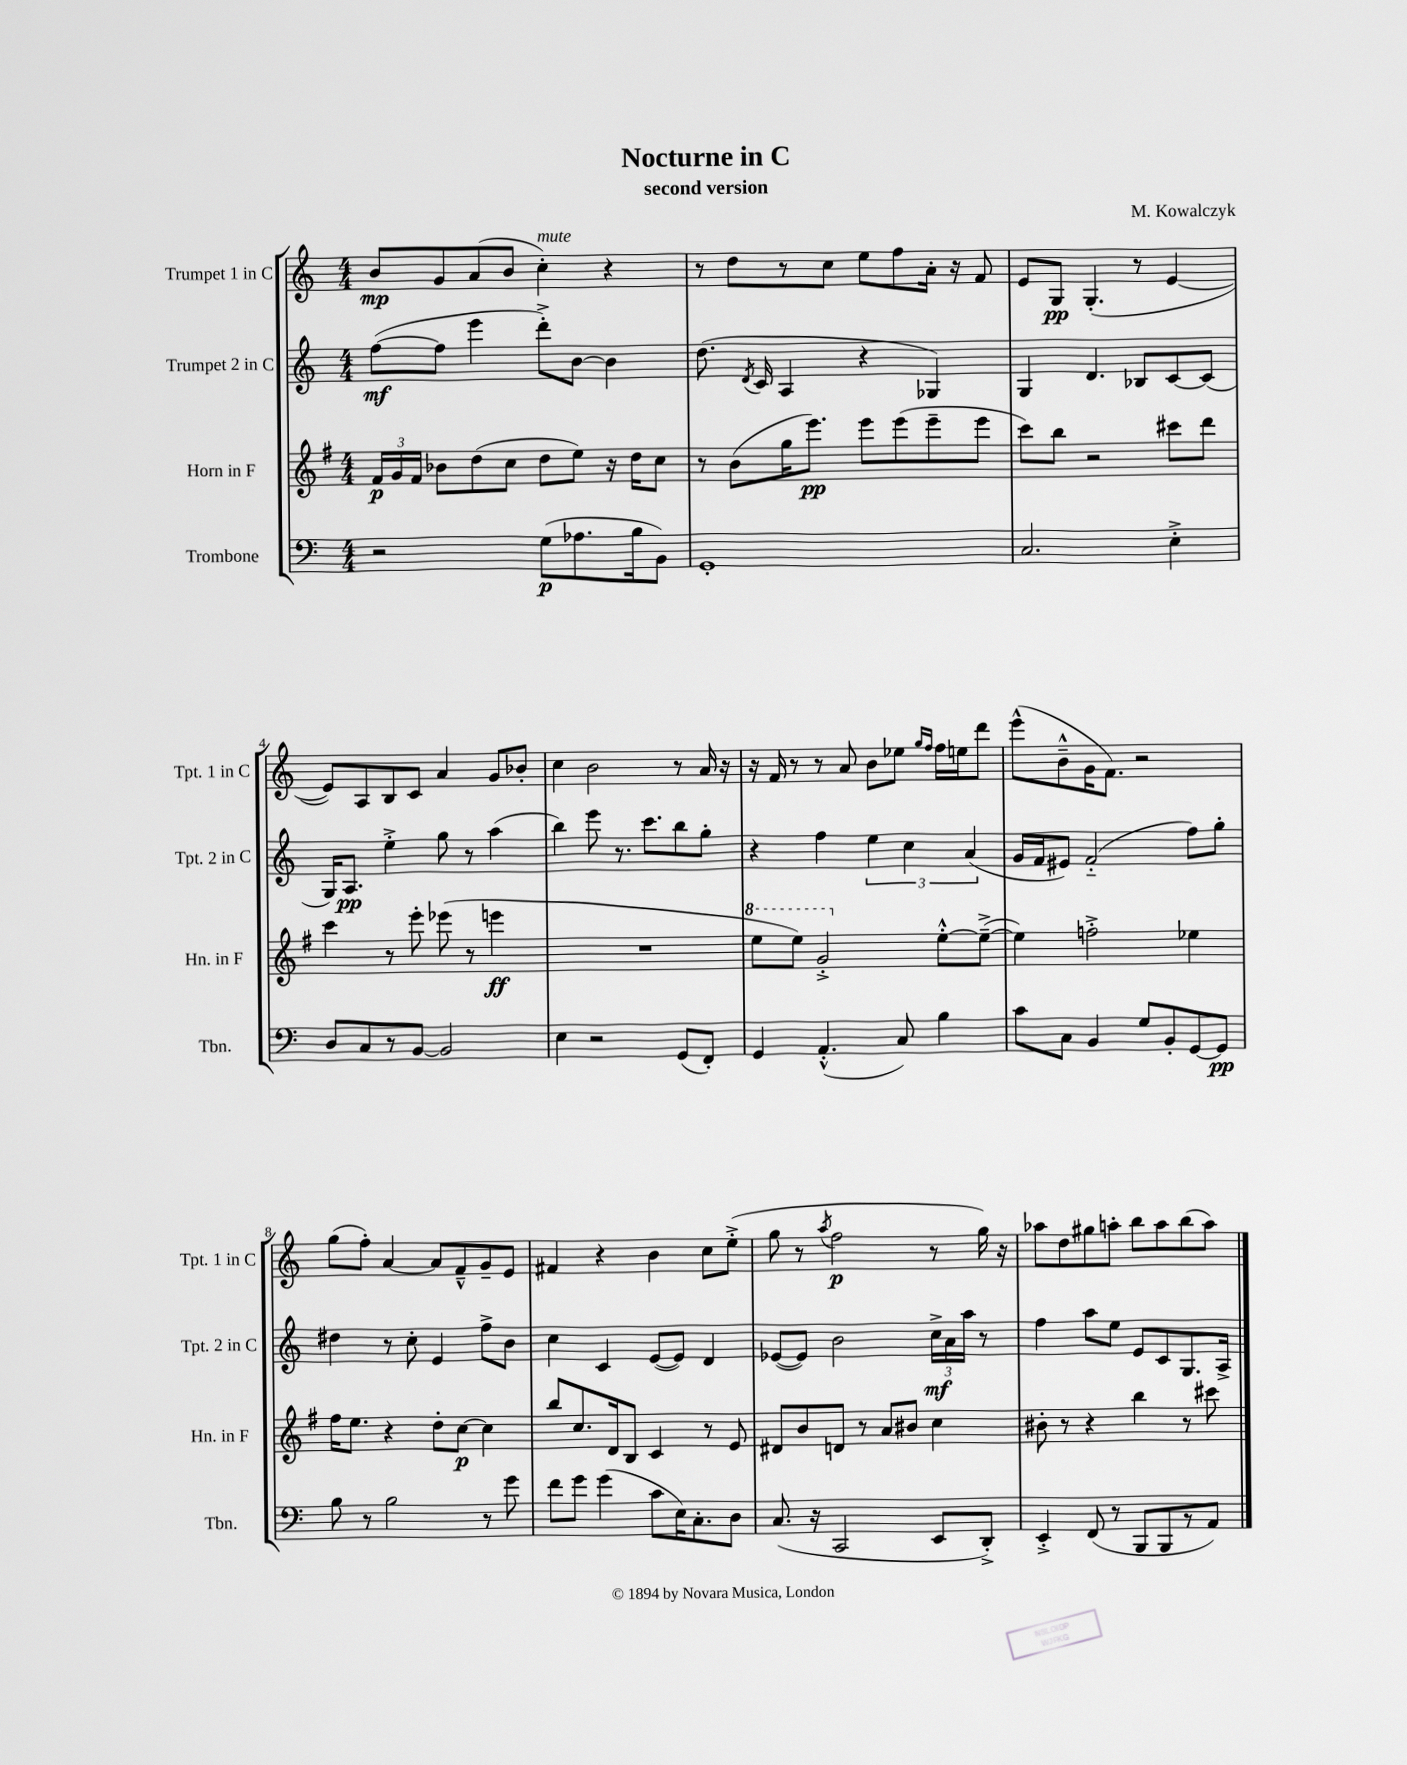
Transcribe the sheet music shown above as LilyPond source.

\header { title = "Nocturne in C" composer = "M. Kowalczyk" subtitle = "second version" }
<<
\new StaffGroup <<
\new Staff = "s0" \with { instrumentName = "Trumpet 1 in C" shortInstrumentName = "Tpt. 1 in C" } {
    \clef treble \key c \major \numericTimeSignature \time 4/4
    \autoBeamOff b'8[\mp g'8 a'8( b'8] c''4-.^\markup { \italic "mute" }) r4 |
    r8 d''8[ r8 c''8] e''8[ f''8 a'16]-. r16 f'8 |
    e'8[ g8]\pp g4.-.( r8 e'4~ |
    e'8[) a8 b8 c'8] a'4 g'8[ bes'8]-. |
    c''4 b'2 r8 a'16 r16 |
    r16 f'16 r8 r8 a'8 b'8[ ees''8] \grace { g''16[ f''16] } f''16[ e''16 d'''8] |
    e'''8[-^( b'8---^ g'16 f'8.]) r2 |
    g''8[( f''8]-.) a'4~ a'8[ f'8---^ g'8-- e'8] |
    fis'4 r4 b'4 c''8[ e''8]-.->( |
    g''8 r8 \acciaccatura { a''8 } f''2\p r8 g''16) r16 |
    aes''8[ d''8 gis''8 a''8]-. b''8[ a''8 b''8( a''8]) \bar "|." |
}
\new Staff = "s1" \with { instrumentName = "Trumpet 2 in C" shortInstrumentName = "Tpt. 2 in C" } {
    \clef treble \key c \major \numericTimeSignature \time 4/4
    \autoBeamOff f''8[~\mf( f''8] e'''4 d'''8[-.->) b'8]~ b'4 |
    d''8.( \acciaccatura { d'8 } c'16 a4 r4 ges4) |
    g4 d'4. bes8[ c'8~ c'8]( |
    g16[) a8.]\pp e''4-.-> g''8 r8 a''4( |
    b''4) e'''8 r8. c'''8.[ b''8 g''8]-. |
    r4 f''4 \tuplet 3/2 { e''4 c''4 a'4( } |
    g'16[ f'16 eis'8]) f'2-_( f''8[) g''8]-. |
    dis''4 r8 c''8-. e'4 f''8[-> b'8] |
    c''4 c'4 e'8[~( e'8]) d'4 |
    ees'8[~( ees'8]) b'2 \tuplet 3/2 { c''16[->\mf a'16 a''16] } r8 |
    f''4 a''8[ e''8] e'8[ c'8 g8. a16]-> \bar "|." |
}
\new Staff = "s2" \with { instrumentName = "Horn in F" shortInstrumentName = "Hn. in F" } {
    \clef treble \key g \major \numericTimeSignature \time 4/4
    \autoBeamOff \tuplet 3/2 { fis'16[\p g'16 fis'16] } bes'8[ d''8( c''8] d''8[ e''8]) r16 d''16[ c''8] |
    r8 b'8[( g''16 e'''8.]\pp) e'''8[ e'''8( e'''8-- e'''8] |
    c'''8[) b''8] r2 cis'''8[ d'''8] |
    c'''4 r8 e'''8-. ees'''8( r8 e'''4\ff |
    R1 |
    \ottava #1 e'''8[ e'''8]) g''2-.-> \ottava #0 e''8[~-.-^ e''8]~--->( |
    e''4) f''2-.-> ees''4 |
    fis''16[ e''8.] r4 d''8[-. c''8]~\p c''4 |
    b''8[ c''8. d'16 b8] c'4 r8 e'8 |
    dis'8[ b'8 d'8] r8 a'8[ bis'8] c''4 |
    bis'8-. r8 r4 b''4 r8 cis'''8 \bar "|." |
}
\new Staff = "s3" \with { instrumentName = "Trombone" shortInstrumentName = "Tbn." } {
    \clef bass \key c \major \numericTimeSignature \time 4/4
    \autoBeamOff r2 g8[\p( aes8. b16 b,8]) |
    g,1-. |
    c2. e4-.-> |
    d8[ c8 r8 b,8]~ b,2 |
    e4 r2 g,8[( f,8]-.) |
    g,4 a,4.-.-^( c8) b4 |
    c'8[ c8] b,4 g8[ b,8-. g,8~ g,8]\pp |
    b8 r8 b2 r8 g'8 |
    f'8[ g'8] g'4( c'8[ e16) c8.-. d8] |
    c8.( r16 c,2 e,8[ d,8]-.->) |
    e,4-.-> f,8( r8 b,,8[ b,,8 r8 a,8]) \bar "|." |
}
>>
>>
